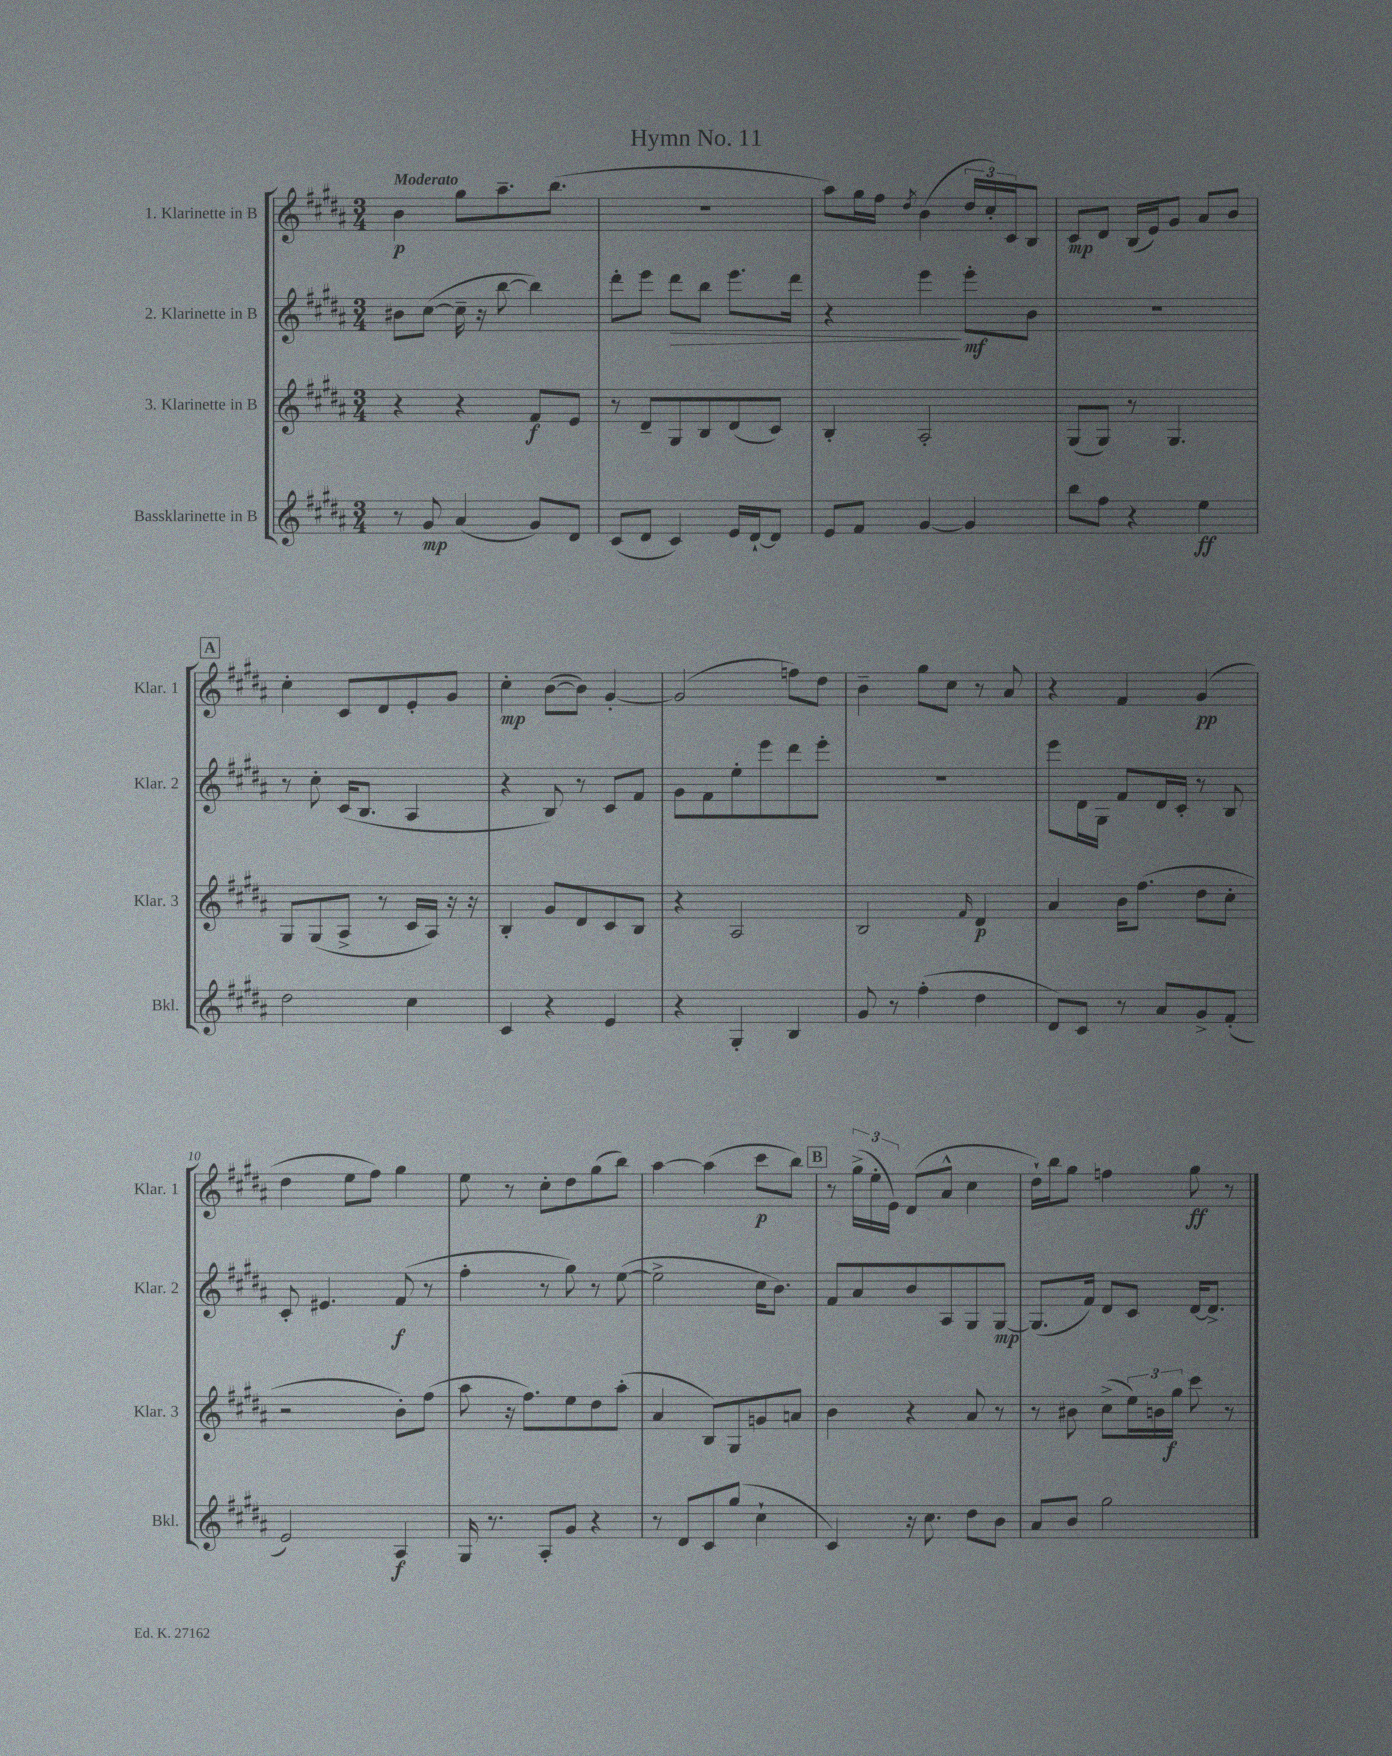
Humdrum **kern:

**kern	**kern	**kern	**kern
*staff4	*staff3	*staff2	*staff1
*clefG2	*clefG2	*clefG2	*clefG2
*k[f#c#g#d#a#]	*k[f#c#g#d#a#]	*k[f#c#g#d#a#]	*k[f#c#g#d#a#]
*M3/4	*M3/4	*M3/4	*M3/4
8r	4r	8b#	4b
8g#	.	([8cc#	.
(4a#	4r	16cc#~]	8gg#
.	.	16r	.
.	.	[8bb	8.aa#~
8g#)	8f#	4bb])	.
.	.	.	(8.bb
8d#	8e	.	.
=	=	=	=
(8c#	8r	8ddd#'	2.r
8d#	8d#~	8eee	.
4c#)	8G#	8ddd#	.
.	8B	8bb	.
16e	(8d#	8.eee	.
[16d#`	.	.	.
8d#]	8c#)	.	.
.	.	16ddd#	.
=	=	=	=
8e	4B'	4r	8aa#)
8f#	.	.	16gg#
.	.	.	16ff#
.	.	.	8qdd#
[4g#	2A#'	4eee	(4b
4g#]	.	8eee'	24dd#
.	.	.	24cc#')
.	.	.	24c#
.	.	8b	8B
=	=	=	=
8bb	(8G#	2.r	8c#
8ff#	8G#)	.	8d#
4r	8r	.	(16B
.	.	.	16e)
.	4.G#	.	8g#
4ee	.	.	8a#
.	.	.	8b
=	=	=	=
2dd#	8G#	8r	4cc#'
.	(8G#	8cc#'	.
.	8A#^	(16c#	8c#
.	.	8.B	.
.	8r	.	8d#
4cc#	16c#	4A#	8e'
.	16A#)	.	.
.	16r	.	8g#
.	16r	.	.
=	=	=	=
4c#	4B'	4r	4cc#'
4r	8g#	8B)	([8b
.	8d#	8r	8b])
4e	8c#	8c#	[4g#'
.	8B	8f#	.
=	=	=	=
4r	4r	8g#	(2g#]
.	.	8f#	.
4G#'	2A#	8ee'	.
.	.	8eee	.
4B	.	8ddd#	8ff)
.	.	8eee'	8dd#
=	=	=	=
8g#	2B	2.r	4b~
8r	.	.	.
(4ff#'	.	.	8gg#
.	.	.	8cc#
.	16qqf#	.	.
4dd#	4d#	.	8r
.	.	.	8a#
=	=	=	=
8d#)	4a#	8eee	4r
8c#	.	16d#	.
.	.	16G#	.
8r	16b	8f#	4f#
.	(8.ff#	.	.
8a#	.	16d#	.
.	.	16c#'	.
8g#^	8dd#	8r	(4g#
(8f#'	8cc#'	8B	.
=	=	=	=
2e)	2r	8c#'	4dd#
.	.	4.e#	.
.	.	.	8ee
.	.	.	8ff#)
4A#	8b')	(8f#	4gg#
.	(8ff#	8r	.
=	=	=	=
16G#	8aa#	4ff#'	8ee
8.r	.	.	.
.	16r	.	8r
.	8.ff#)	.	.
8A#'	.	8r	8cc#'
8g#	8ee	8gg#)	8dd#
4r	8dd#	8r	(8gg#
.	(8aa#'	([8ee	8bb)
=	=	=	=
8r	4a#	2ee^]	[4aa#
8d#	.	.	.
8c#	8B)	.	(4aa#]
(8gg#	8G#	.	.
4cc#`	8g	16cc#	8ccc#
.	.	8.b)	.
.	8a	.	8bb)
=	=	=	=
4c#)	4b	8f#	8r
.	.	8a#	(24gg#^
.	.	.	24ee'
.	.	.	24e)
16r	4r	8b	(8d#
8.cc#	.	.	.
.	.	8A#	8a#^^
8dd#	8a#	8G#	4cc#
8b	8r	[8G#	.
=	=	=	=
8a#	8r	(8.G#]	16dd#`)
.	.	.	16bb
8b	8b#	.	8gg#
.	.	16f#)	.
2gg#	(8cc#^	8d#	4ff
.	24ee)	8c#	.
.	24b	.	.
.	24gg#	.	.
.	8ccc#	[16d#	8gg#
.	.	8.d#^]	.
.	8r	.	8r
==	==	==	==
*-	*-	*-	*-
